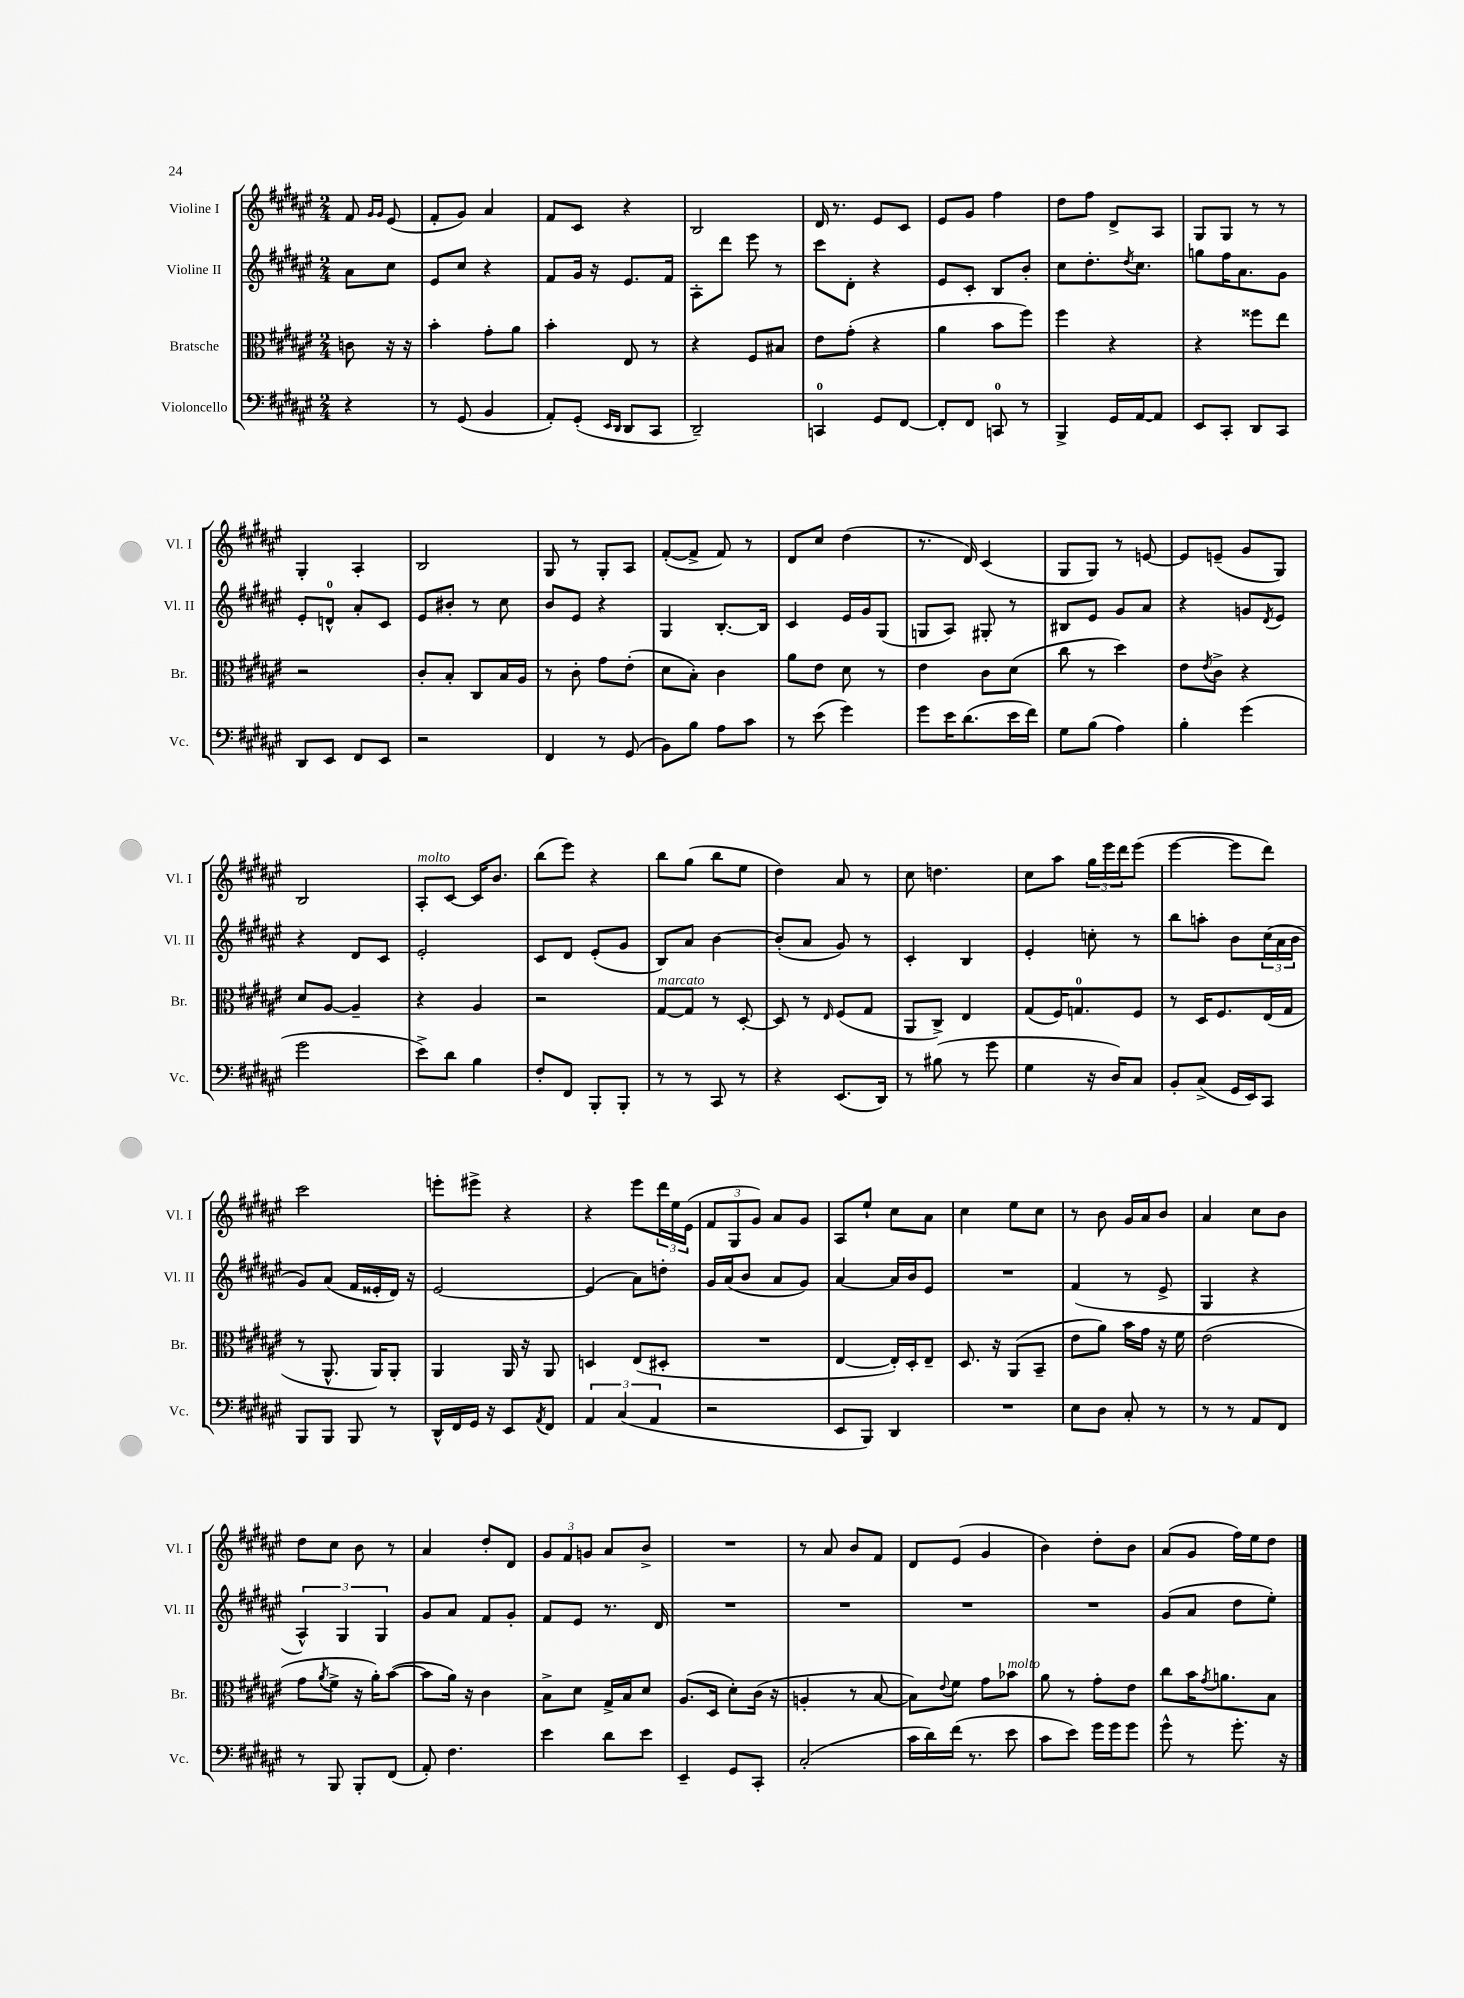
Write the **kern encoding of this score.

**kern	**kern	**kern	**kern
*part4	*part3	*part2	*part1
*staff4	*staff3	*staff2	*staff1
*I"Violoncello	*I"Bratsche	*I"Violine II	*I"Violine I
*I'Vc.	*I'Br.	*I'Vl. II	*I'Vl. I
*clefF4	*clefC3	*clefG2	*clefG2
*k[f#c#g#d#a#e#]	*k[f#c#g#d#a#e#]	*k[f#c#g#d#a#e#]	*k[f#c#g#d#a#e#]
*M2/4	*M2/4	*M2/4	*M2/4
=	=	=	=
4r	8cn\	8a#\L	8f#/
.	.	.	16qqg#/LL
.	.	.	16qqg#/JJ
.	16r	8cc#\J	(8e#/
.	16r	.	.
=1	=1	=1	=1
8r	4b'\	8e#/L	8f#'/L
(8GG#/	.	8cc#/J	8g#/J)
4BB/	8g#'\L	4r	4a#/
.	8a#\J	.	.
=2	=2	=2	=2
8AA#'/L)	4b'\	8f#/L	8f#/L
(8GG#'/J	.	16g#/Jk	8c#/J
.	.	16r	.
16qqEE#/LL	.	.	.
16qqDD#/JJ	.	.	.
8DD#/L	8E#/	8.e#/L	4r
8CC#/J	8r	.	.
.	.	16f#/Jk	.
=3	=3	=3	=3
2DD#~/)	4r	8A#'\L	2B/
.	.	8ddd#\J	.
.	8F#/L	8eee#\	.
.	8B#X/J	8r	.
=4	=4	=4	=4
4CCn/	8e#\L	8ccc#\L	16d#/
.	.	.	8.r
.	(8g#'\J	8d#'\J	.
8GG#/L	4r	4r	8e#/L
[8FF#/J	.	.	8c#/J
=5	=5	=5	=5
8FF#'/L]	4a#\	8e#/L	8e#/L
8FF#/J	.	8c#'/J	8g#/J
8CCn/	8b\L	8B/L	4ff#\
8r	8ff#\J)	8b'/J	.
=6	=6	=6	=6
4BBB^/	4ff#\	8cc#\L	8dd#\L
.	.	8.dd#'\	8ff#\J
16GG#/LL	4r	.	8d#^/L
.	.	8qdd#/	.
[16AA#/J	.	8.cc#\J	.
8AA#/J]	.	.	8A#/J
=7	=7	=7	=7
8EE#/L	4r	8ggn\L	8G#/L
8CC#'/J	.	16ff#\K	8G#/J
.	.	8.a#\	.
8DD#/L	8ff##X\L	.	8r
8CC#/J	8ee#\J	8g#\J	8r
!!LO:LB:g=z
=8	=8	=8	=8
8DD#/L	2r	8e#'/L	4G#'/
8EE#/J	.	8dn^^/J	.
8FF#/L	.	8a#'/L	4A#'/
8EE#/J	.	8c#/J	.
=9	=9	=9	=9
2r	8c#'/L	8e#/L	2B/
.	8B'/J	8b#X'/J	.
.	8C#/L	8r	.
.	16B/L	8cc#\	.
.	16A#/JJ	.	.
=10	=10	=10	=10
4FF#/	8r	8b/L	8G#/
.	8c#'\	8e#/J	8r
8r	8g#\L	4r	8G#'/L
(8GG#/	(8e#'\J	.	8A#/J
=11	=11	=11	=11
8BB\L)	8d#\L	4G#/	([8f#'/L
8B\J	8B'\J)	.	8f#^/J]
8A#\L	4c#\	[8.B'/L	8f#/)
8c#\J	.	.	8r
.	.	16B/Jk]	.
=12	=12	=12	=12
8r	8a#\L	4c#/	8d#/L
(8e#\	8e#\J	.	8cc#/J
4g#\)	8d#\	16e#/LL	(4dd#\
.	.	16g#/J	.
.	8r	(8G#/J	.
=13	=13	=13	=13
8g#\L	4e#\	8Gn/L	8.r
16e#\K	.	8A#/J)	.
(8.d#\	.	.	16d#/)
.	8c#\L	8G#X'/	(4c#/
16e#\L	(8d#\J	8r	.
16f#\JJ)	.	.	.
=14	=14	=14	=14
8G#\L	8cc#\	8B#X/L	8G#/L
(8B\J	8r	8e#/J	8G#/J)
4A#\)	4dd#\)	8g#/L	8r
.	.	8a#/J	[8en/
=15	=15	=15	=15
4B'\	8e#\L	4r	8e/L]
.	8qe#/	.	.
.	8c#^\J	.	(8en~/J
(4g#\	4r	8gn/L	8g#/L
.	.	8qd#/	.
.	.	8e#/J	8G#/J)
!!LO:LB:g=z
=16	=16	=16	=16
2g#\	8d#/L	4r	2B/
.	[8A#/J	.	.
.	4A#~/]	8d#/L	.
.	.	8c#/J	.
=17	=17	=17	=17
!	!	!	!LO:TX:a:i:t=molto
8e#^\L)	4r	2e#'/	8A#'/L
8d#\J	.	.	[8c#/J
4B\	4A#/	.	16c#/KL]
.	.	.	8.b/J
=18	=18	=18	=18
8F#'/L	2r	8c#/L	(8bb\L
8FF#/J	.	8d#/J	8eee#\J)
8BBB'/L	.	(8e#'/L	4r
8BBB'/J	.	8g#/J	.
=19	=19	=19	=19
!	!LO:TX:a:i:t=marcato	!	!
8r	[8G#/L	8B/L)	8bb\L
8r	8G#/J]	8a#/J	(8gg#\J
8CC#/	8r	[4b\	8bb\L
8r	[8D#'/	.	8ee#\J
=20	=20	=20	=20
4r	8D#/]	(8b'/L]	4dd#\)
.	8r	8a#/J	.
.	16qqE#/	.	.
(8.EE#/L	(8F#/L	8g#/)	8a#/
.	8G#/J	8r	8r
16DD#/Jk)	.	.	.
=21	=21	=21	=21
8r	8AA#/L	4c#'/	8cc#\
(8B#X\	8C#^/J)	.	4.ddn\
8r	4E#/	4B/	.
8g#\	.	.	.
=22	=22	=22	=22
4G#\	(8G#/L	4e#'/	8cc#\L
.	16F#/K)	.	8aa#\J
.	8.Gn/	.	.
16r	.	8ccn'\	24gg#\LL
.	.	.	24eee#\
16D#/KL)	.	.	.
.	.	.	24ddd#\J
8C#/J	8F#/J	8r	(8eee#\J
=23	=23	=23	=23
8BB'/L	8r	8bb\L	[4eee#\
(8C#^/J	16D#/KL	8aan'\J	.
.	8.F#/	.	.
16GG#/LL	.	8b\L	8eee#\L]
16EE#/J)	.	.	.
8CC#/J	(16E#/L	(24cc#\L	8ddd#\J)
.	.	24a#\	.
.	16G#/JJ	.	.
.	.	24b\JJ	.
!!LO:LB:g=z
=24	=24	=24	=24
8BBB/L	8r	8g#/L)	2ccc#\
8BBB/J	8.AA#^^/	(8a#/J	.
8BBB/	.	16f#/LL	.
.	16AA#/KL)	16e##X'/	.
8r	8AA#'/J	16d#/JJ)	.
.	.	16r	.
=25	=25	=25	=25
16DD#^^/LL	4AA#/	[2e#/	8eeen'\L
16FF#/	.	.	.
16GG#/JJ	.	.	8eee#X^\J
16r	.	.	.
8EE#/L	16AA#/	.	4r
.	16r	.	.
8qAA#/	.	.	.
8FF#/J	8AA#/	.	.
=26	=26	=26	=26
6AA#/	4Dn/	(4e#/]	4r
(6C#/	.	.	.
.	(8E#/L	8a#\L)	8eee#\L
6AA#/	.	.	.
.	8D#X'/J	8ddn'\J	24ddd#\L
.	.	.	24ee#\
.	.	.	(24e#\JJ
=27	=27	=27	=27
2r	2r	16g#/LL	12f#/L
.	.	(16a#/J	.
.	.	.	12G#/
.	.	8b/J	.
.	.	.	12g#/J)
.	.	8a#/L	8a#/L
.	.	8g#/J)	8g#/J
=28	=28	=28	=28
8EE#/L	[4E#/	[4a#/	8A#/L
8BBB/J)	.	.	8ee#`/J
4DD#/	16E#'/LL])	16a#/LL]	8cc#\L
.	16D#'/J	16b/J	.
.	8E#~/J	8e#/J	8a#\J
=29	=29	=29	=29
2r	8.D#/	2r	4cc#\
.	16r	.	.
.	(8AA#/L	.	8ee#\L
.	8BB~/J	.	8cc#\J
=30	=30	=30	=30
8E#\L	8e#\L	(4f#/	8r
8D#\J	8a#\J)	.	8b\
8C#'/	16b\LL	8r	16g#/LL
.	16g#\JJ	.	16a#/J
8r	16r	8e#^/	8b/J
.	16f#\	.	.
=31	=31	=31	=31
8r	(2e#\	4G#/	4a#/
8r	.	.	.
8AA#/L	.	4r	8cc#\L
8FF#/J	.	.	8b\J
!!LO:LB:g=z
=32	=32	=32	=32
8r	8g#\L	6A#^^/)	8dd#\L
.	8qa#/	.	.
8BBB/	8f#^\J	.	8cc#\J
.	.	6G#/	.
8BBB'/L	16r	.	8b\
.	16a#'\KL)	.	.
.	.	6G#/	.
(8FF#/J	([8b\J	.	8r
=33	=33	=33	=33
8AA#'/)	8b\L]	8g#/L	4a#/
4.F#\	16a#\Jk)	8a#/J	.
.	16r	.	.
.	4c#\	8f#/L	8dd#'/L
.	.	8g#'/J	8d#/J
=34	=34	=34	=34
4e#\	8B^\L	8f#/L	12g#/L
.	.	.	12f#/
.	8d#\J	8e#/J	.
.	.	.	12gn/J
8d#\L	16G#^/LL	8.r	8a#/L
.	16B/J	.	.
8e#\J	8d#/J	.	8b^/J
.	.	16d#/	.
=35	=35	=35	=35
4EE#~/	(8.A#/L	2r	2r
.	16D#/Jk	.	.
8GG#/L	8d#'\L)	.	.
8CC#'/J	(16c#\Jk	.	.
.	16r	.	.
=36	=36	=36	=36
(2C#'/	4An'/	2r	8r
.	.	.	8a#/
.	8r	.	8b/L
.	[8B/	.	8f#/J
=37	=37	=37	=37
16c#\LL	8B\L])	2r	8d#/L
16d#\)	.	.	.
.	8qqe#/	.	.
(16f#\JJ	8f#\J	.	(8e#/J
8.r	.	.	.
.	8g#\L	.	4g#/
!	!LO:TX:a:i:t=molto	!	!
8e#\	8b-X\J	.	.
=38	=38	=38	=38
8c#\L	8a#\	2r	4b\)
8e#\J)	8r	.	.
16g#\LL	8g#'\L	.	8dd#'\L
16g#\J	.	.	.
8g#\J	8e#\J	.	8b\J
=39	=39	=39	=39
8g#^^\	8cc#\L	(8g#/L	(8a#/L
8r	16b\K	8a#/J	8g#/J
.	8qg#/	.	.
.	8.an\	.	.
8.g#'\	.	8dd#\L	16ff#\LL)
.	.	.	16ee#\J
.	8B\J	8ee#'\J)	8dd#\J
16r	.	.	.
==	==	==	==
*-	*-	*-	*-
